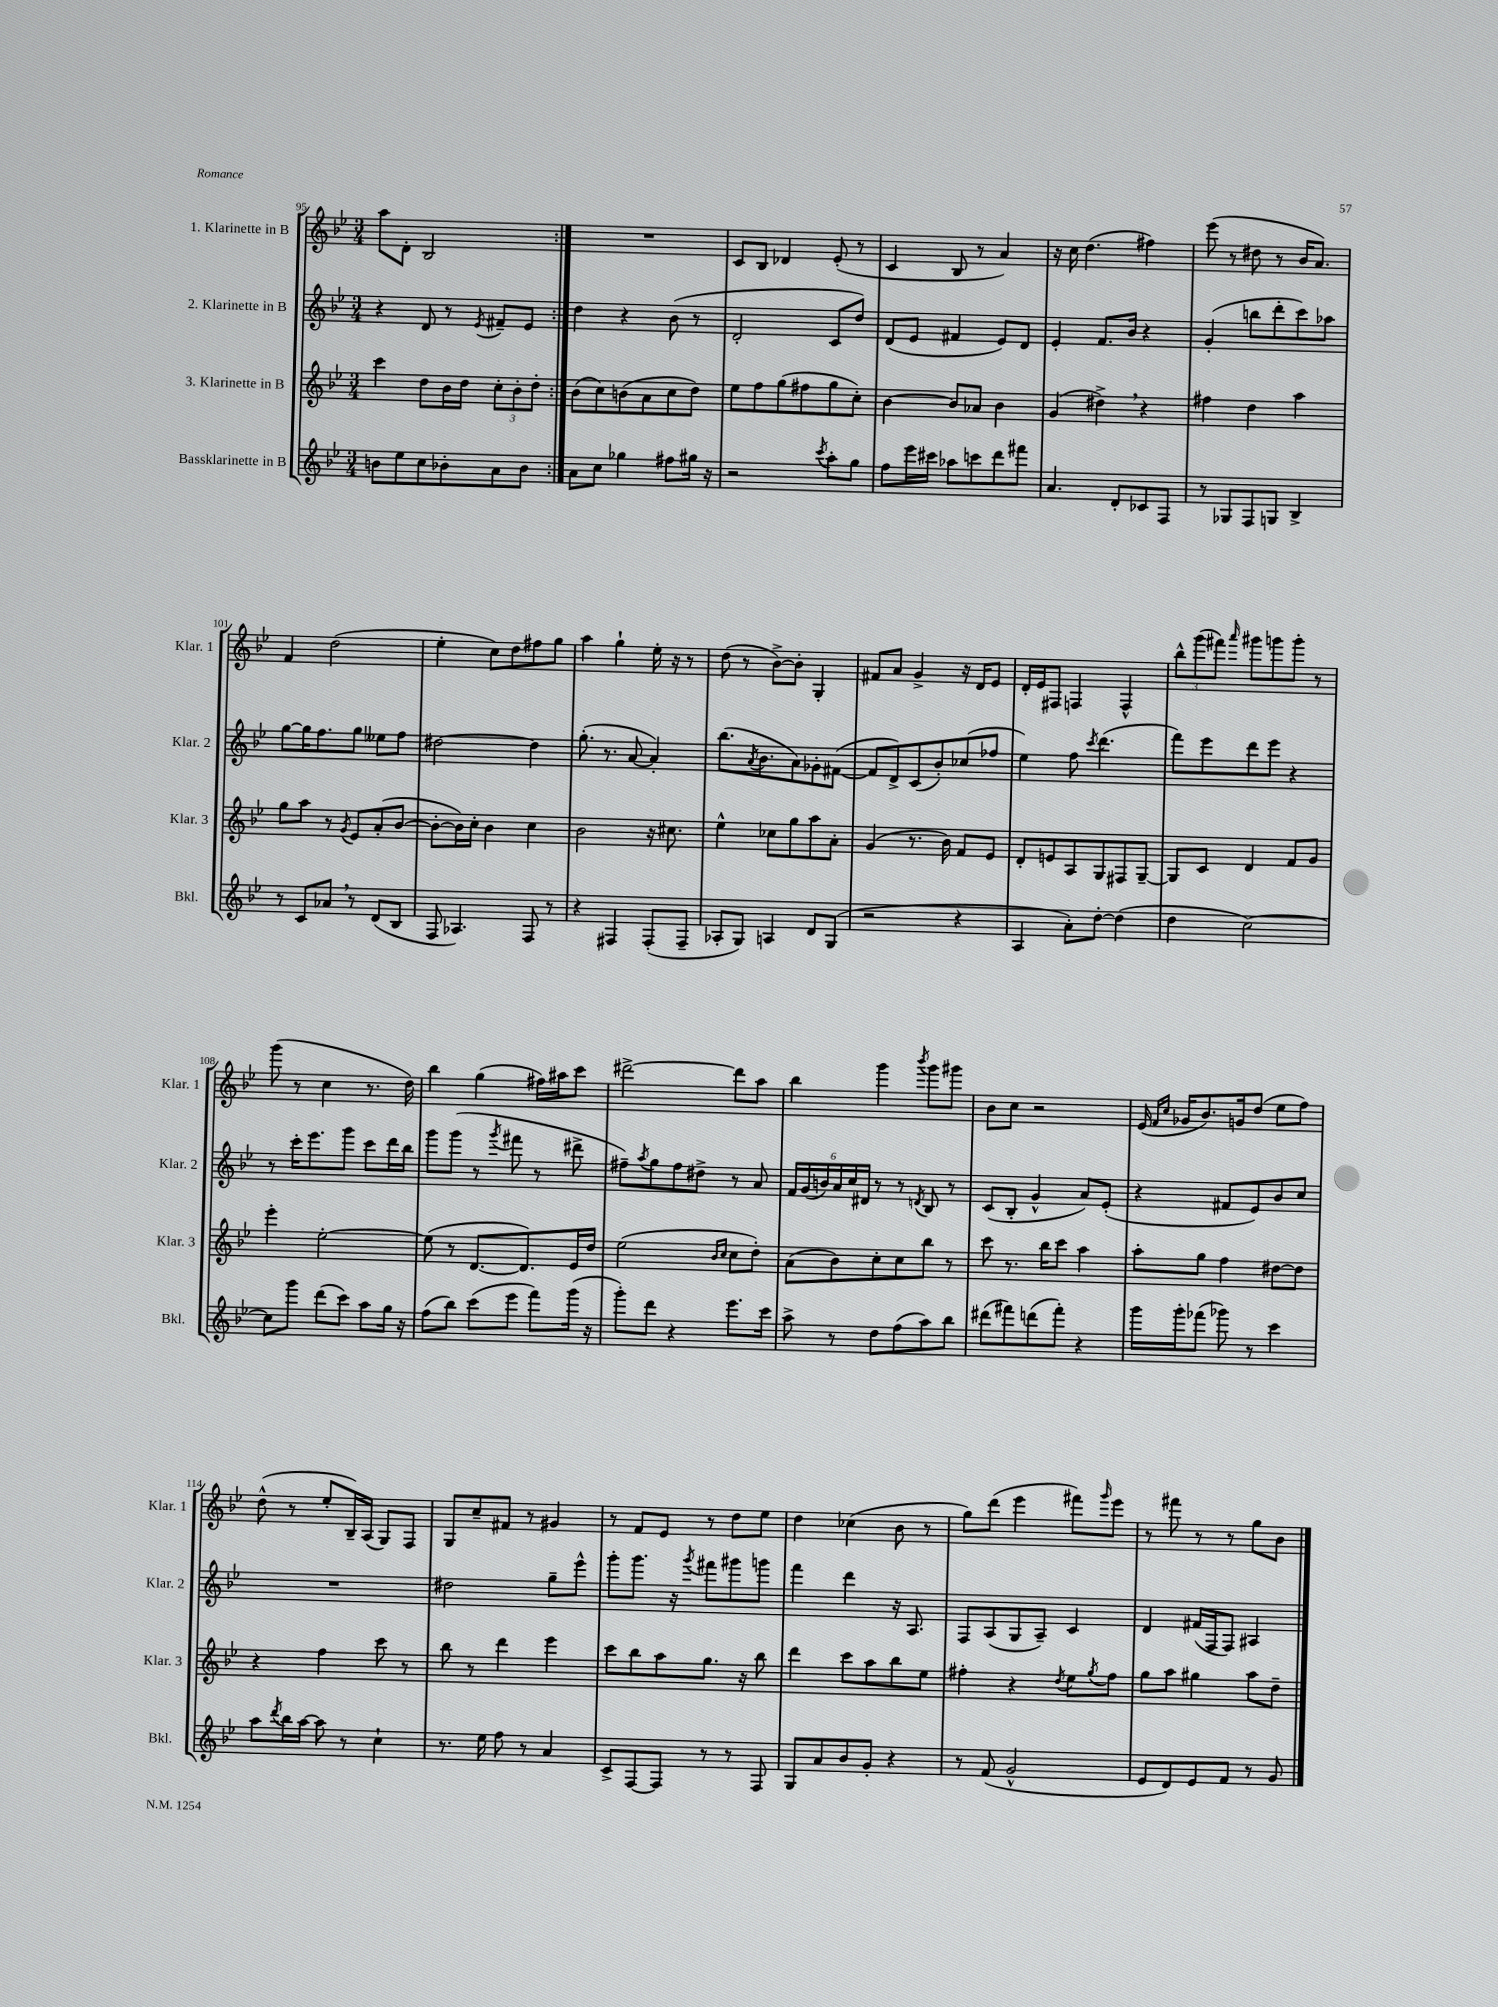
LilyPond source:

<<
\new StaffGroup <<
\new Staff = "s0" \with { instrumentName = "1. Klarinette in B" shortInstrumentName = "Klar. 1" } {
    \clef treble \key bes \major \numericTimeSignature \time 3/4
    \repeat volta 2 { a''8 d'8-. bes2 | }
    R2. |
    c'8 bes8 des'4 ees'8-.( r8 |
    c'4 bes8 r8 a'4) |
    r16 c''16 d''4.( fis''4) |
    ees'''8( r8 dis''8 r8 bes'16 a'8.) |
    f'4 d''2( |
    ees''4-. c''8) d''8 fis''8 g''8 |
    a''4 g''4-! ees''16-. r16 r8 |
    d''8( r8 bes'8~->) bes'8-. g4-. |
    fis'8 a'8 g'4-> r16 d'16 ees'8 |
    d'16-. ees'16 fis8 f4 f4-^ |
    \tuplet 3/2 { bes''8-^ g'''8( fis'''8) } \grace { a'''16 } gis'''8 g'''8 g'''8-. r8 |
    g'''8( r8 c''4 r8. d''16) |
    bes''4 g''4( fis''16) ais''16 c'''8 |
    dis'''2~-> dis'''8 a''8 |
    bes''4 g'''4 \acciaccatura { bes'''8 } g'''8 gis'''8 |
    bes'8 c''8 r2 |
    ees'16( \grace { f'16 c''16 } ges'16 bes'8.) g'16 d''8( ees''8 f''8) |
    d''8-^( r8 ees''8-. bes16--) a16( g8) f8 |
    g8 c''8-- fis'8 r8 gis'4 |
    r8 f'8 ees'8 r8 d''8 ees''8 |
    d''4 ces''4( bes'8 r8 |
    g''8) d'''8( ees'''4 fis'''8) \grace { g'''16 } ees'''8 |
    r8 fis'''8 r8 r8 g''8 bes'8 \bar "|." |
}
\new Staff = "s1" \with { instrumentName = "2. Klarinette in B" shortInstrumentName = "Klar. 2" } {
    \clef treble \key bes \major \numericTimeSignature \time 3/4
    \repeat volta 2 { r4 d'8 r8 \acciaccatura { ees'8 } fis'8-- ees'8 | }
    d''4 r4 bes'8( r8 |
    d'2-. c'8 d''8) |
    d'8( ees'8 fis'4 ees'8) d'8 |
    ees'4-. f'8. bes'16 r4 |
    g'4-.( b''8 d'''8-. c'''8) aes''8 |
    g''8~ g''16 f''8. g''8 eeses''8 f''8 |
    dis''2~ dis''4 |
    g''8.-.( r8. a'8~ a'4-.) |
    bes''8.( \acciaccatura { a'8 } bes'8. a'8) ges'8-. fis'8~( |
    fis'8 d'8->) c'8( bes'8-.) ces''8( fes''8 |
    ees''4) f''8 \acciaccatura { c'''8 } d'''4.( |
    f'''8) ees'''8 d'''8 ees'''8 r4 |
    r8 c'''16-. ees'''8. g'''8 c'''8 d'''16 bes''16 |
    g'''8 g'''8( r8 \acciaccatura { g'''8 } fis'''8 r8 dis'''8-> |
    fis''8--) \acciaccatura { a''8 } g''8 fis''8 dis''8-> r8 a'8 |
    \tuplet 6/4 { f'16 g'16( b'16) a'16 c''16 dis'16 } r8 r8 \acciaccatura { d'8 } bes8 r8 |
    c'8( bes8-. g'4-^ a'8) ees'8-.( |
    r4 fis'8 ees'8) bes'8 c''8 |
    R2. |
    dis''2 g''8-- ees'''8-^ |
    g'''8-. g'''8. r16 \acciaccatura { g'''8 } fis'''8 gis'''8 g'''8 |
    f'''4 d'''4 r16 a8. |
    f8 a8( g8 a8--) c'4 |
    d'4 fis'16( f16 f8) ais4 \bar "|." |
}
\new Staff = "s2" \with { instrumentName = "3. Klarinette in B" shortInstrumentName = "Klar. 3" } {
    \clef treble \key bes \major \numericTimeSignature \time 3/4
    \repeat volta 2 { c'''4 d''8 bes'16 d''16 \tuplet 3/2 { c''8-. bes'8-. d''8-. } | }
    bes'8( c''8) b'8( a'8 c''8 d''8) |
    ees''8 f''8 g''8( fis''8 g''8 c''8-.) |
    bes'4~ bes'8 aes'8 bes'4 |
    g'4( dis''4->) \breathe r4 |
    fis''4 d''4 a''4 |
    g''8 a''8 r8 \acciaccatura { g'8 } ees'8 a'8-.( bes'8~ |
    bes'8~-. bes'16) c''16-. bes'4 c''4 |
    bes'2 r16 cis''8. |
    ees''4-^ ces''8 g''8 a''8 a'8-. |
    g'4( r8. bes'16) f'8 ees'8 |
    d'8-. e'8 a8 g8 fis8 g8~-- |
    g8 c'8 d'4 f'8 g'8 |
    ees'''4-. ees''2~-. |
    ees''8( r8 d'8.~ d'8.) ees'16 d''16 |
    ees''2( \grace { bes'16 c''16 } c''8 d''8-.) |
    a'8( bes'8) c''8-. c''8 bes''8 r8 |
    c'''8 r8. bes''16 c'''8 a''4 |
    a''8-. g''8 f''4 dis''8~ dis''8 |
    r4 f''4 c'''8 r8 |
    bes''8 r8 d'''4 ees'''4 |
    c'''8 bes''8 a''8 g''8. r16 bes''8 |
    d'''4 c'''8 a''8 bes''8 ees''8 |
    fis''4-. r4 \acciaccatura { d''8 } ees''8 \acciaccatura { g''8 } fis''8 |
    g''8 a''8 gis''4 a''8 d''8-- \bar "|." |
}
\new Staff = "s3" \with { instrumentName = "Bassklarinette in B" shortInstrumentName = "Bkl." } {
    \clef treble \key bes \major \numericTimeSignature \time 3/4
    \repeat volta 2 { b'8 ees''8 c''8 bes'8-. a'8 bes'8 | }
    a'8 c''8 ges''4 fis''8 gis''16 r16 |
    r2 \acciaccatura { c'''8 } a''8-. g''8 |
    f''8 ees'''16 cis'''16 aes''8 c'''8 d'''8 fis'''8 |
    a'4. d'8-. ces'8 f8 |
    r8 ges8 f8 g8 bes4-> |
    r8 c'8 aes'8 \breathe r8 d'8( bes8 |
    f8 aes4.) f8 r8 |
    r4 fis4 fis8-.( fis8-- |
    aes8-. g8) a4 d'8 g8( |
    r2 r4 |
    a4 a'8-.) d''8~-. d''4( |
    d''4 c''2~) |
    c''8 g'''8 d'''8( c'''8) a''8 g''16 r16 |
    f''8( bes''8) c'''8( ees'''8 f'''8) g'''16( r16 |
    g'''8-.) d'''8 r4 ees'''8. c'''16 |
    a''8-> r8 d''8 f''8( a''8) bes''8 |
    dis'''8( fis'''8) d'''8( fis'''8-.) r4 |
    g'''16 g'''16-. fes'''8( ges'''8) r8 c'''4 |
    a''8 \acciaccatura { d'''8 } bes''16 a''16~ a''8 r8 c''4-! |
    r8. ees''16 f''8 r8 a'4 |
    c'8-> f8~ f8 r8 r8 f8 |
    g8 a'8 bes'8 g'8-. r4 |
    r8 f'8( g'2-^ |
    ees'8 d'8) ees'8 f'8 r8 g'8 \bar "|." |
}
>>
>>
\layout { \context { \Score currentBarNumber = #95 } }
